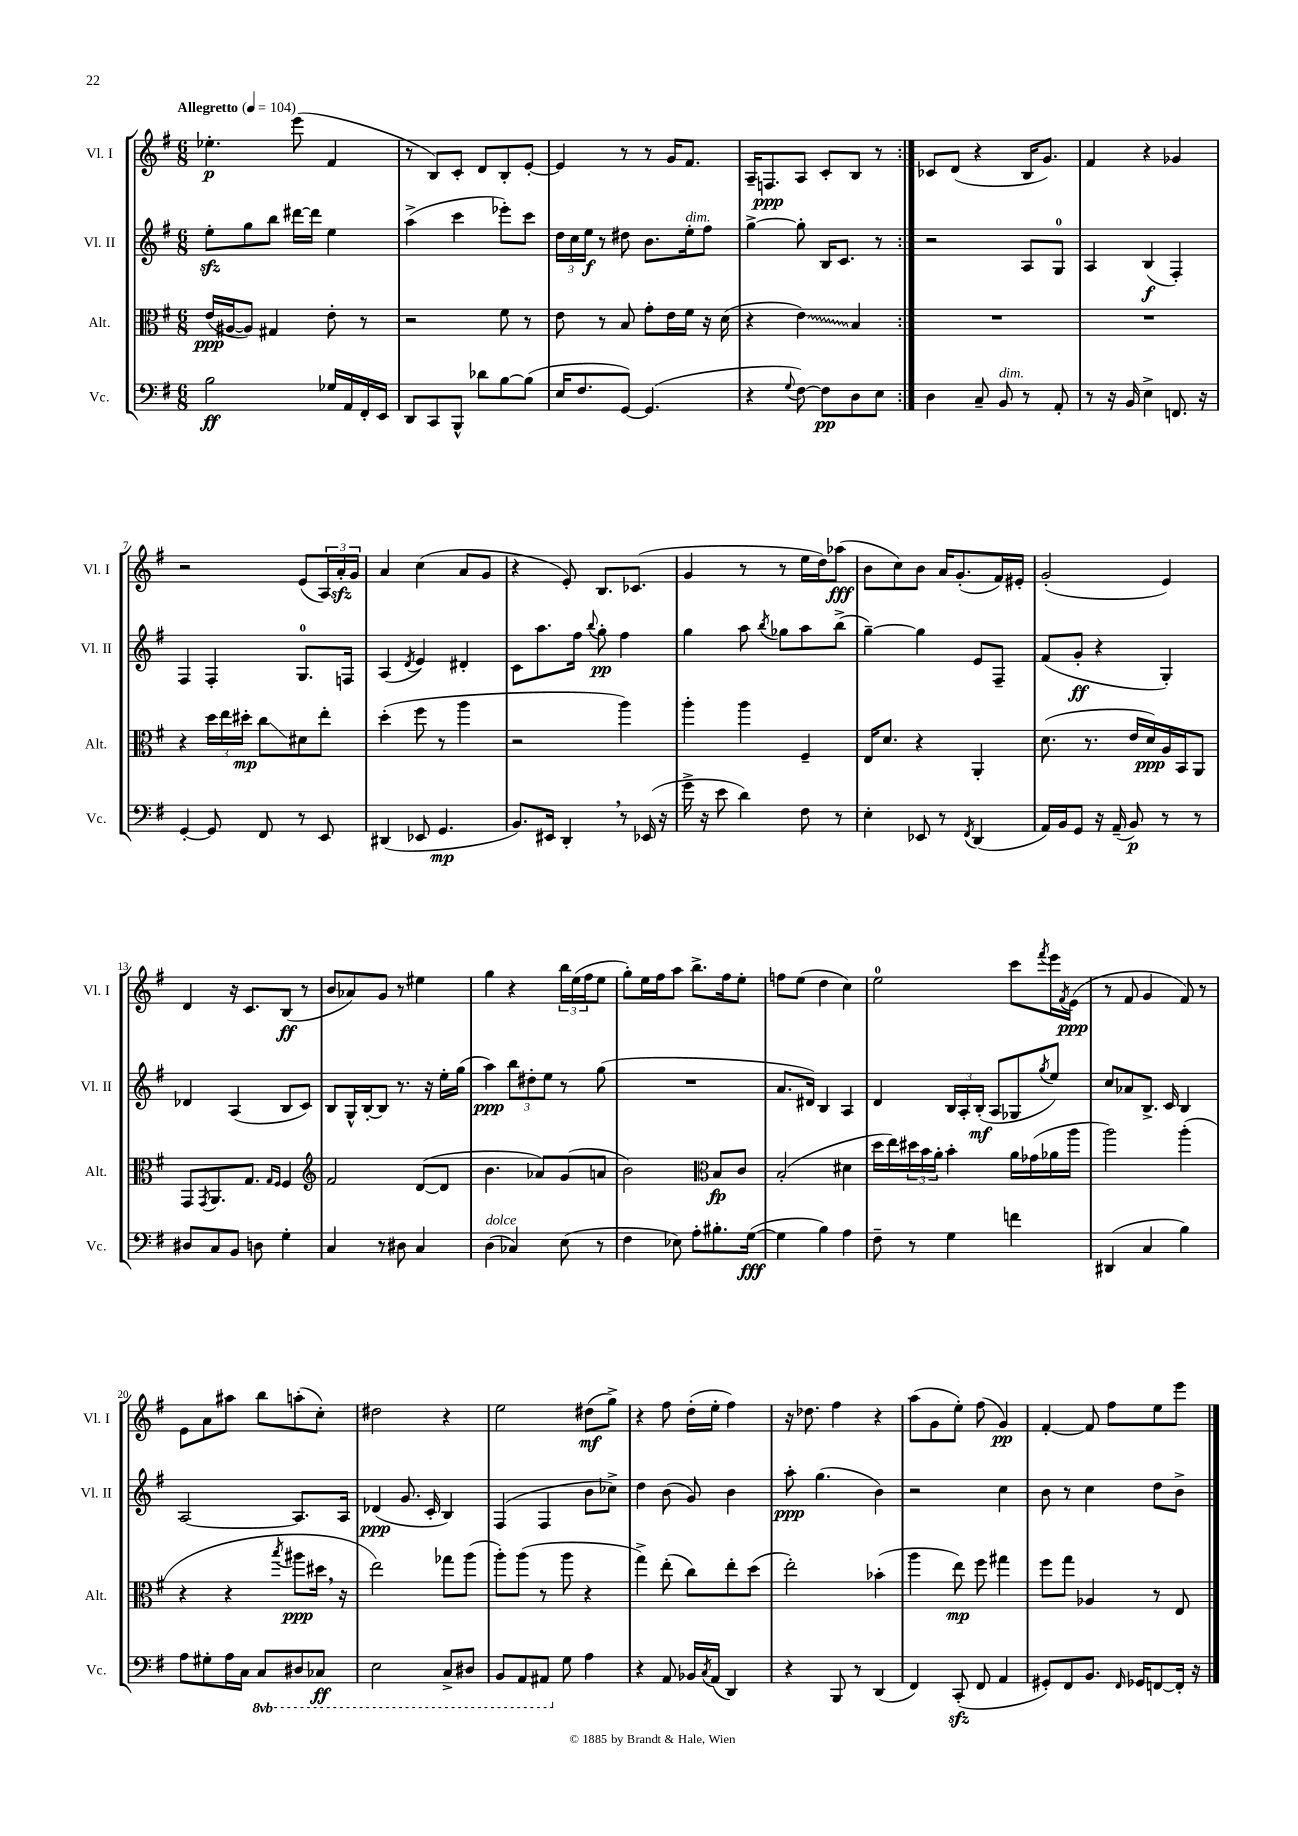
<<
\new StaffGroup <<
\new Staff = "s0" \with { instrumentName = "Vl. I" shortInstrumentName = "Vl. I" } {
    \clef treble \key g \major \numericTimeSignature \time 6/8 \tempo "Allegretto" 4 = 104
    \repeat volta 2 { ees''4.-.\p e'''8( fis'4 |
    r8 b8) c'8-. d'8 b8-. e'8~-. |
    e'4 r8 r8 g'16 fis'8. |
    a16-- f8.\ppp a8 c'8-. b8 r8 | }
    ces'8 d'8( r4 b16 g'8.) |
    fis'4 r4 ges'4 |
    r2 e'8( \tuplet 3/2 { a16) a'16-.\sfz g'16 } |
    a'4 c''4( a'8 g'8 |
    r4 e'8-.) b8. ces'8.( |
    g'4 r8 r8 e''16 d''16) aes''8\fff( |
    b'8 c''8) b'8 a'16 g'8.-.( fis'16) eis'16-. |
    g'2-.( e'4) |
    d'4 r16 c'8. b8\ff( r8 |
    b'8 aes'8) g'8 r8 eis''4 |
    g''4 r4 \tuplet 3/2 { b''16 e''16( fis''16 } e''8 |
    g''8-.) e''16 fis''16 a''8 b''8.-> fis''16 e''8-. |
    f''8 e''8( d''4 c''4) |
    e''2-0 c'''8 \acciaccatura { fis'''8 } e'''16 \acciaccatura { fis'8 } e'16\ppp( |
    r8 fis'8 g'4 fis'8) r8 |
    e'8 a'8 ais''8 b''8 a''8-.( c''8-.) |
    dis''2 r4 |
    e''2 dis''8\mf( g''8->) |
    r4 fis''8 d''16-.( e''16-. fis''4) |
    r16 des''8. fis''4 r4 |
    a''8( g'8 e''8-.) fis''8( g'4\pp) |
    fis'4~-. fis'8 fis''8 e''8 e'''8 \bar "|." |
}
\new Staff = "s1" \with { instrumentName = "Vl. II" shortInstrumentName = "Vl. II" } {
    \clef treble \key g \major \numericTimeSignature \time 6/8
    \repeat volta 2 { e''8-.\sfz g''8 b''8 dis'''16~ dis'''16 e''4 |
    a''4->( c'''4 ees'''8-.) c'''8 |
    \tuplet 3/2 { d''16 c''16 e''16\f } r8 dis''8 b'8. e''16-.^\markup { \italic "dim." } fis''8 |
    g''4~-> g''8-. b16 c'8. r8 | }
    r2 a8 g8-0 |
    a4 b4\f( fis4-.) |
    fis4 fis4-. g8.-0 f16 |
    a4( \acciaccatura { d'8 } e'4) dis'4-. |
    c'8 a''8. fis''16 \appoggiatura { b''8 } g''8-.\pp fis''4 |
    g''4 a''8 \acciaccatura { b''8 } ges''8 a''8 b''8->( |
    g''4~--) g''4 e'8 fis8-- |
    fis'8( g'8-.\ff r4 g4-.) |
    des'4 a4( b8 c'8) |
    b8 g16-^ b16~-. b8 r8. r16 e''16-. g''16( |
    a''4\ppp) \tuplet 3/2 { b''8 dis''8-. e''8 } r8 g''8( |
    R2. |
    a'8. dis'16) b4 a4 |
    d'4 \tuplet 3/2 { b16 a16-. b16-.\mf( } a8 ges8 \acciaccatura { g''8 } e''8) |
    c''8 aes'8 b8.-> c'16 b4 |
    a2~ a8. a16 |
    des'4\ppp( g'8. c'16-. b4) |
    fis4( fis4 b'8 ces''8->) |
    d''4 b'8( g'8) b'4 |
    a''8-.\ppp g''4.( b'4) |
    r2 c''4 |
    b'8 r8 c''4 d''8 b'8-> \bar "|." |
}
\new Staff = "s2" \with { instrumentName = "Alt." shortInstrumentName = "Alt." } {
    \clef alto \key g \major \numericTimeSignature \time 6/8
    \repeat volta 2 { e'16\ppp( ais16~ ais8) gis4 e'8-. r8 |
    r2 fis'8 r8 |
    e'8 r8 b8 g'8-. e'16 fis'16 r16 d'16( |
    r4 \once \override Glissando.style = #'zigzag e'4\glissando) b4 | }
    R2. |
    R2. |
    r4 \tuplet 3/2 { d''16 e''16 dis''16-.\mp } c''8\glissando dis'8 e''8-. |
    d''4-.( fis''8 r8 a''4 |
    r2 a''4) |
    a''4-. a''4 fis4-- |
    e16 d'8. r4 a,4-. |
    d'8.( r8. e'16 d'16\ppp) a16 b,16 a,8 |
    g,8 \acciaccatura { g,8 } a,8. g8. \grace { g16 fis16 } fis4 |
    \clef treble fis'2 d'8~( d'8 |
    b'4. aes'8) g'8( a'8 |
    b'2) \clef alto b8\fp c'8 |
    b2-.( dis'4 |
    d''16 e''16) \tuplet 3/2 { dis''16 b'16 a'16-. } b'4-. a'16 ges'16( aes'16 a''16 |
    a''2) a''4-.( |
    r4 r4 \acciaccatura { b''8 } ais''8\ppp dis''16 \breathe r16 |
    e''2) ges''8 a''8( |
    a''8-.) a''8( r8 a''8 r4 |
    g''4->) e''8-.( c''8) e''8-. d''8( |
    e''2-.) bes'4-.( |
    a''4 e''8\mp) fis''8 gis''4 |
    fis''8 g''8 aes4 r8 e8 \bar "|." |
}
\new Staff = "s3" \with { instrumentName = "Vc." shortInstrumentName = "Vc." } {
    \clef bass \key g \major \numericTimeSignature \time 6/8 \set Staff.ottavationMarkups = #ottavation-simple-ordinals
    \repeat volta 2 { b2\ff ges16 a,16 fis,16-. e,16 |
    d,8 c,8 b,,8-^ des'8 b8~ b8( |
    e16 fis8. g,8~) g,4.( |
    r4 \appoggiatura { g8 } fis8~) fis8\pp d8 e8 | }
    d4 c8-- b,8^\markup { \italic "dim." } r8 a,8-. |
    r8 r16 b,16 e4-> f,8. r16 |
    g,4~-. g,8 fis,8 r8 e,8 |
    dis,4( ees,8 g,4.\mp |
    b,8.) eis,16 d,4-. \breathe r8 ees,16( r16 |
    g'16-> r16 e'8 d'4) fis8 r8 |
    e4-. ees,8 r8 \acciaccatura { fis,8 } d,4( |
    a,16) b,16 g,8 r16 a,16--( b,8\p) r8 r8 |
    dis8 c8 b,8 d8 g4-. |
    c4 r8 dis8 c4 |
    d4^\markup { \italic "dolce" }( ces4) e8( r8 |
    fis4 ees8) a8-. bis8.-. g16~\fff( |
    g4 b4) a4 |
    fis8-- r8 g4 f'4 |
    dis,4( c4 b4) |
    a8 gis8-. a16 c16 \ottava #-1 c,8 dis,8 ces,8\ff |
    e,2 c,8-> dis,8 |
    b,,8 a,,8 ais,,8 \ottava #0 g8 a4 |
    r4 a,8 bes,16 \acciaccatura { c8 } a,16( d,4) |
    r4 b,,8 r8 d,4( |
    fis,4) c,8-.\sfz( fis,8 a,4 |
    gis,8-.) fis,8 b,8. \grace { fis,16 } ges,16 f,8~ f,16-. r16 \bar "|." |
}
>>
>>
